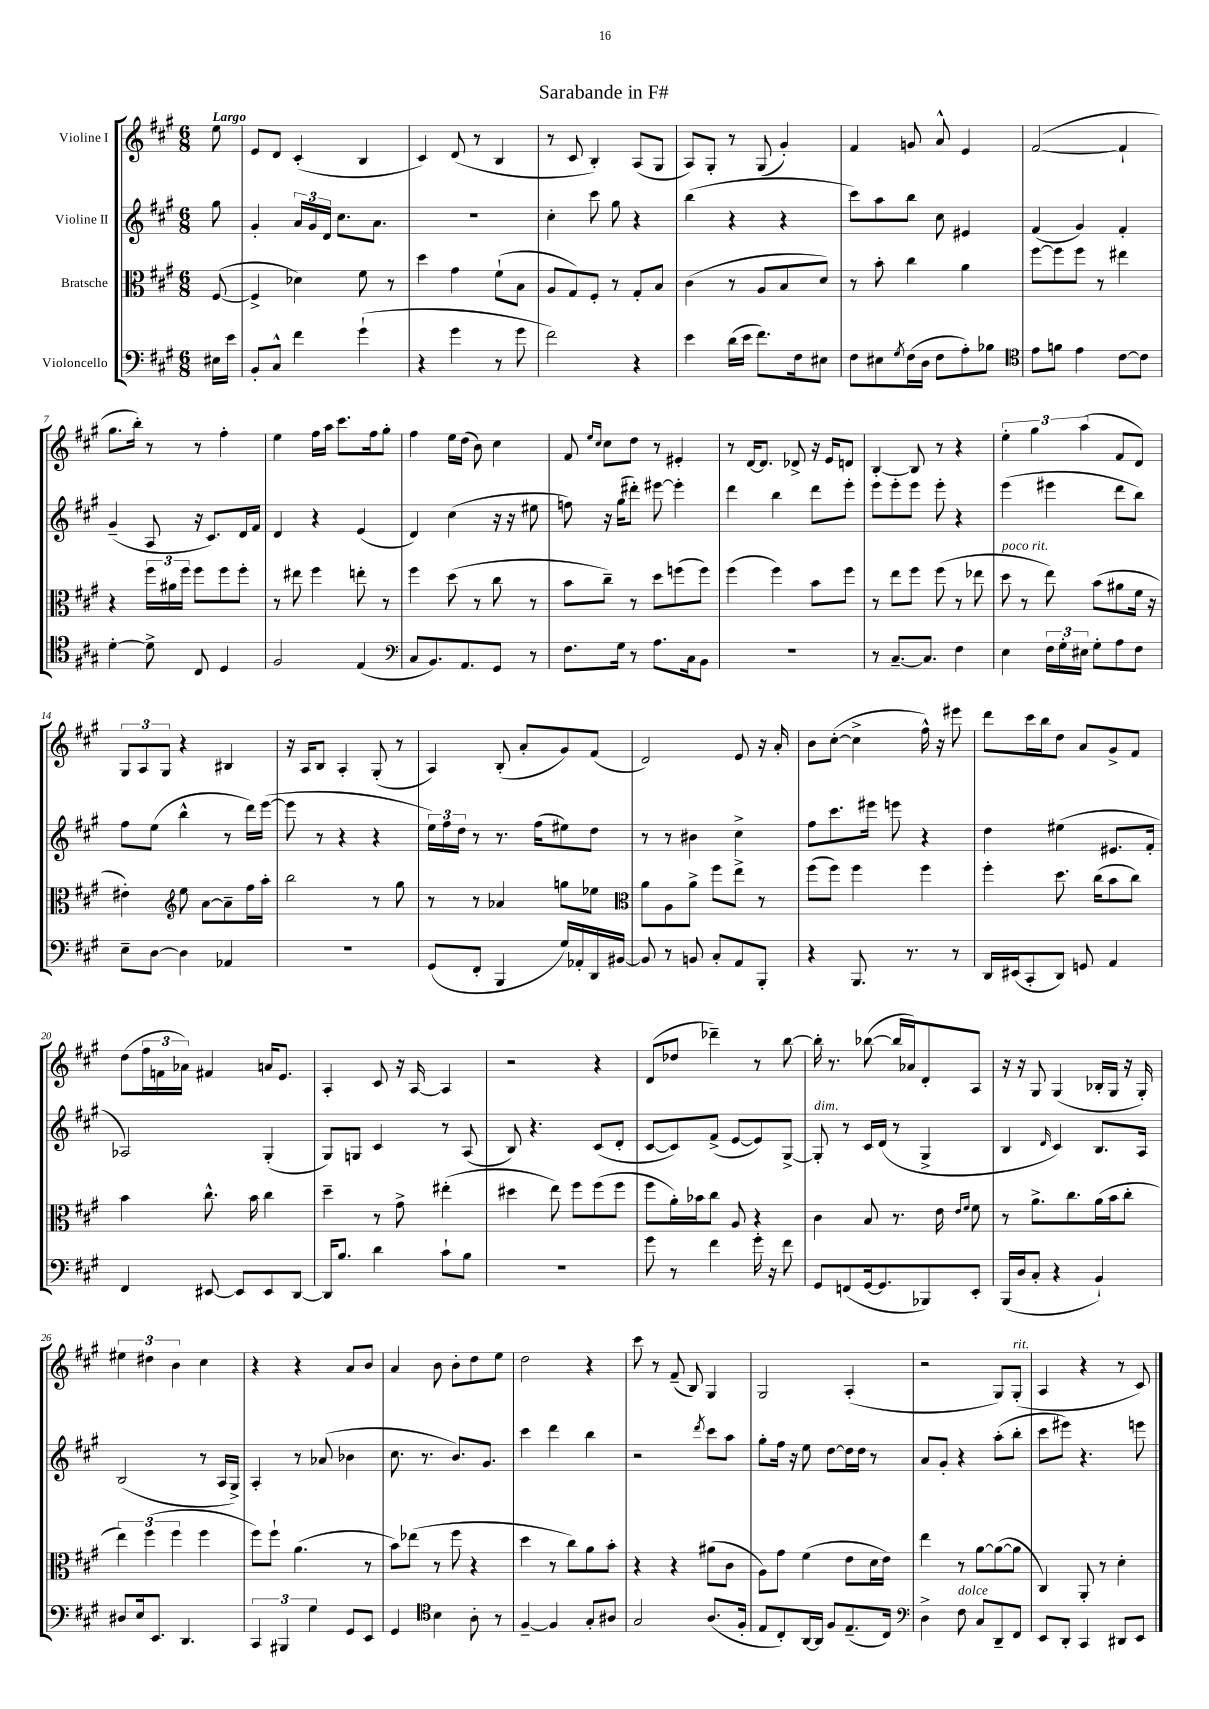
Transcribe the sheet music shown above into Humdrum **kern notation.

**kern	**kern	**kern	**kern
*part4	*part3	*part2	*part1
*staff4	*staff3	*staff2	*staff1
*I"Violoncello	*I"Bratsche	*I"Violine II	*I"Violine I
*clefF4	*clefC3	*clefG2	*clefG2
*k[f#c#g#]	*k[f#c#g#]	*k[f#c#g#]	*k[f#c#g#]
*M6/8	*M6/8	*M6/8	*M6/8
=	=	=	=
!	!	!	!LO:TX:a:B:t=Largo
16E#X\LL	([8F#/	8gg#\	8ee\
16e\JJ	.	.	.
=1	=1	=1	=1
8BB'/L	4F#^/]	4g#'/	8e/L
8C#^^/J	.	.	8d/J
4f#\	4d-X\)	24a/LL	(4c#'/
.	.	24g#/	.
.	.	24d/JJ	.
.	.	8.cc#\L	.
(4g#`\	8f#\	.	4B/
.	.	8.a\J	.
.	8r	.	.
=2	=2	=2	=2
4r	4dd\	2.r	4c#/)
4g#\	4g#\	.	(8d/
.	.	.	8r
8r	(8f#`\L	.	4B/
8g#\	8B\J	.	.
=3	=3	=3	=3
2f#\)	8A/L	4cc#'\	8r
.	8G#/)	.	8c#/
.	8F#'/J	8ccc#\	4B'/)
.	8r	8gg#\	.
4r	8G#'/L	4r	(8A/L
.	8B/J	.	8G#/J
=4	=4	=4	=4
4e\	(4c#\	(4bb\	8A/L)
.	.	.	8G#'/J
(16d\LL	8r	4r	8r
16e\JJ	.	.	.
8.f#\L)	8A/L	.	(8G#/
.	8B/	4r	4g#'/)
16F#\k	.	.	.
8E#X\J	8d/J)	.	.
=5	=5	=5	=5
8F#\L	8r	8ccc#\L)	4f#/
8E#X\	8b'\	8aa\	.
8qG#/	.	.	.
(16F#\L	4cc#\	8bb\J	8gn/
16D\JJ	.	.	.
8F#\L	.	8cc#\	8a^^/
8A'\)	4a\	4e#X/	4e/
8B-X\J	.	.	.
=6	=6	=6	=6
*clefC4	*	*	*
8e\L	[8ff#\L	(4f#/	([2f#/
8fn\J	8ff#\]	.	.
4e\	8ff#\J	4g#/)	.
.	8r	.	.
[8c#\L	4ee#X\	4f#'/	4f#`/]
8c#\J]	.	.	.
!!LO:LB:g=z
=7	=7	=7	=7
[4d'\	4r	(4g#~/	8.gg#\L
.	.	.	16bb'\Jk)
8d^\]	24ff#\LL	8A/	8r
.	24a#X\	.	.
.	24ff#\JJ	.	.
8C#/	8ff#\L	16r	8r
.	.	8.c#/L)	.
4D/	8ff#\	.	4ff#'\
.	8ff#'\J	16d/L	.
.	.	16f#/JJ	.
=8	=8	=8	=8
2F#/	8r	4d/	4ee\
.	8ee#X\	.	.
.	4ff#\	4r	16ff#\LL
.	.	.	16aa\JJ
.	.	.	8.ccc#\L
(4E/	8een'\	(4e/	.
.	.	.	16ff#\k
.	8r	.	8gg#'\J
=9	=9	=9	=9
*clefF4	*	*	*
8C#/L	4ff#\	4d/)	4ff#\
8.BB/)	.	.	.
.	(8dd\	(4cc#\	16ee\LL
8.AA/	.	.	(16dd\JJ
.	8r	.	8b\)
8GG#/J	8cc#\	16r	4cc#\
.	.	16r	.
8r	8r	8ee#X\	.
=10	=10	=10	=10
8.F#\L	8b\L	8ffn\)	8f#/
.	.	.	16qqee/LL
.	.	.	16qqcc#/JJ
.	8cc#~\J)	16r	8cc#\L
16G#\Jk	.	(16gg#\KL	.
8r	8r	8ddd#X'\J)	8dd\J
8.A\L	8dd\L	[8eee#X\	8r
.	(8ffn\	4eee#'\]	4e#X'/
16C#\k	.	.	.
8BB\J	8ff\J)	.	.
=11	=11	=11	=11
2.r	(4ff#\	4ddd\	8r
.	.	.	[16d/KL
.	.	.	8.d/J]
.	4ff#\)	4bb\	.
.	.	.	8d-X^/
.	8b\L	8ddd\L	16r
.	.	.	16e/KL
.	8ff#\J	8eee'\J	8dn/J
=12	=12	=12	=12
8r	8r	8eee\L	[4B'/
[8.C#~/L	8ee\L	8eee'\	.
.	8ff#\J	8eee\J	8B/]
8.C#/J]	.	.	.
.	(8ff#\	8eee'\	8r
4F#\	8r	4r	4r
.	8ee-X\	.	.
=13	=13	=13	=13
!	!LO:TX:a:i:t=poco rit.	!	!
4E\	8dd\	(4eee\	6ee'\
.	8r	.	.
.	.	.	6gg#\
24F#\LL	8ee\)	4eee#X\	.
24G#'\	.	.	.
24E#X\JJ	.	.	(6aa\
8G#'\L	(8b\L	.	.
8A\	8a#X\	8ddd\L	8f#/L
8F#\J	16f#\Jk	8bb\J)	8d/J)
.	16r	.	.
!!LO:LB:g=z
=14	=14	=14	=14
8E~\L	4e#X'\)	8ff#\L	12G#/L
.	.	.	12A/
[8D\J	.	(8ee\J	.
.	.	.	12G#/J
*	*clefG2	*	*
4D\]	8ee\	4bb^^\	4r
.	[8a\L	.	.
4AA-X/	8a~\]	8r	4B#X/
.	16ff#\L	16ddd\LL)	.
.	16aa'\JJ	([16eee\JJ	.
=15	=15	=15	=15
2.r	2bb\	8eee\]	16r
.	.	.	16A/KL
.	.	8r	8B/J
.	.	4r	4A'/
.	8r	4r	(8G#'/
.	8gg#\	.	8r
=16	=16	=16	=16
(8GG#/L	8r	24ee\LL)	4A/)
.	.	24ff#\	.
.	.	24dd\JJ	.
8FF#'/J	8r	8r	.
4BBB/	4a-X/	8.r	(8B'/
.	.	.	8a'/L
.	.	(16ff#\KL	.
16G#/LL)	8ggn\L	8ee#X\)	8g#/)
16AA-X'/	.	.	.
16DD/	8ee-X\J	8dd\J	(8f#/J
[16BB#X/JJ	.	.	.
=17	=17	=17	=17
*	*clefC3	*	*
8BB#/]	8a\L	8r	2d/)
8r	8A\	8r	.
8BBn/	8a^\J	4b#X\	.
8C#'/L	8ff#\L	.	.
8AA/	8ee^\J	4cc#^\	8e/
8BBB'/J	8r	.	16r
.	.	.	16a'/
=18	=18	=18	=18
4r	(8ff#\L	8ff#\L	8b\L
.	8ff#\J)	8.ccc#\	([8cc#'\J
8.BBB/	4ff#\	.	4cc#^\]
.	.	16eee#X\Jk	.
.	.	8eeen\	.
8.r	.	.	.
.	4ff#\	4r	16ff#^^\)
.	.	.	16r
8r	.	.	8eee#X\
=19	=19	=19	=19
16DD/LL	4ff#'\	4dd\	8ddd\L
(16EE#X/J	.	.	.
8CC#'/	.	.	16ccc#\L
.	.	.	16bb\J
8DD/J)	8.dd\	(4ee#X\	8dd\J
8GGn/	.	.	8a/L
.	(16cc#\KL	.	.
4AA/	8b\	8.e#X/L	8g#^/
.	8cc#\J)	.	8f#/J
.	.	16f#'/Jk	.
!!LO:LB:g=z
=20	=20	=20	=20
4FF#/	4b\	2A-X/)	(8dd\L
.	.	.	24ff#\L
.	.	.	24fn\
.	.	.	24a-X\JJ)
[8EE#X/	8.cc#^^\	.	4f#X/
8EE#/L]	.	.	.
.	16b\	.	.
8EE#/	4cc#\	(4G#'/	16an/KL
.	.	.	8.e/J
[8DD/J	.	.	.
=21	=21	=21	=21
16DD/KL]	4dd~\	8G#/L)	4A'/
8.B/J	.	.	.
.	.	8Gn/J	.
4d\	8r	4c#/	8c#/
.	8g#^\	.	16r
.	.	.	[16A/
8c#`\L	(4ee#X'\	8r	4A/]
8B\J	.	(8A/	.
=22	=22	=22	=22
2.r	4dd#X\	8B/)	2r
.	.	4.r	.
.	8ee\)	.	.
.	8ff#\L	.	.
.	(8ff#\	(8c#/L	4r
.	8ff#\J	8d'/J	.
=23	=23	=23	=23
8g#\	8ff#\L	[8c#/L	(8d/L
8r	16a'\L)	8c#/])	8dd-X/J
.	16b-X\J	.	.
4f#\	8cc#\J	(8f#^/J	4ddd-X~\)
.	8A/	[8e/L	.
16g#'\	4r	8e/])	8r
16r	.	.	.
8f#\	.	[8G#^/J	[8bb\
=24	=24	=24	=24
!	!	!LO:TX:a:i:t=dim.	!
8GG#/L	4c#\	8G#'/]	16bb'\]
.	.	.	8.r
(8FFn/	.	8r	.
[16GG#/k	8B/	16c#/LL	([8bb-X\
8.GG#/]	.	(16d/JJ	.
.	8.r	8r	16bb-/LL]
.	.	.	16a-X/J)
8BBB-X/)	.	4G#^/	8d'/
.	16e\	.	.
.	16qqe/LL	.	.
.	16qqf#/JJ	.	.
8EE'/J	8f#\	.	8A/J
=25	=25	=25	=25
(16BBB/LL	8r	4B/	16r
16D/J	.	.	16r
8C#'/J	8.a^\L	.	8G#/
.	.	16qqd/	.
4r	.	4c#/)	(4G#/
.	8.cc#\	.	.
4BB`/)	(16a\L	8.B/L	16B-X'/LL
.	16b\J	.	16G#/JJ
.	8cc#'\J	.	16r
.	.	16A/Jk	16G#'/)
!!LO:LB:g=z
=26	=26	=26	=26
8D#X/L	6ee\)	(2B/	6ee#X\
16E/k	.	.	.
.	(6ff#\	.	6dd#X\
8.EE/J	.	.	.
.	6ff#\	.	6b\
4.DD/	.	.	.
.	4ff#\	8r	4cc#\
.	.	16A/LL	.
.	.	16G#^/JJ)	.
=27	=27	=27	=27
6CC#/	8ff#\L)	4A'/	4r
.	8ff#`\J	.	.
6BBB#X/	.	.	.
.	(4.a\	8r	4r
6G#\	.	.	.
.	.	(8a-X/	.
8GG#/L	.	4b-X\	8a/L
8EE/J	8r	.	8b/J
=28	=28	=28	=28
4GG#/	8b\L)	8.cc#\	4a/
.	(8ee-X\J	.	.
.	.	8.r	.
*clefC4	*	*	*
4B\	8r	.	8b\
.	8ff#\	8.b/L)	8b'\L
8A'\	4r	.	8dd\
.	.	8.g#/J	.
8r	.	.	8ee\J
=29	=29	=29	=29
[4F#~/	4dd\	4ccc#\	2dd\
4F#/]	8r	4ddd\	.
.	8cc#\L)	.	.
8G#'/L	8a\	4bb\	4r
8A#X/J	8b'\J	.	.
=30	=30	=30	=30
2G#/	4r	2r	8ccc#\
.	.	.	8r
.	4r	.	(8f#~/
.	.	.	8B/)
.	.	8qddd/	.
(8.A/L	(8a#X\L	8ccc#\L	4G#/
.	8c#\J	8aa\J	.
16F#'/Jk	.	.	.
=31	=31	=31	=31
8E/L	8A\L)	8gg#'\L	2G#/
8C#'/)	8g#\J	16ff#\Jk	.
.	.	16r	.
[16AA/L	(4f#\	8ee\	.
16AA/JJ]	.	.	.
8F#/L	.	[8dd\L	.
(8.E~/	8e\L	16dd\L]	(4A'/
.	.	16dd\JJ	.
.	16d\L	8r	.
16C#/Jk)	16e\JJ)	.	.
=32	=32	=32	=32
*clefF4	*	*	*
4D^\	4ee\	8a/L	2r
.	.	8g#'/J	.
!LO:TX:a:i:t=dolce	!	!	!
8F#\	8r	4r	.
8C#/L	[8a\L	.	.
8DD~/	(8a\_	(8aa'\L	8G#/L)
!	!	!	!LO:TX:a:i:t=rit.
8FF#/J	8a\J]	8bb'\J	(8G#'/J
=33	=33	=33	=33
8EE/L	4C#/)	8ccc#\L	4A/
8DD'/J	.	8eee#X\J)	.
4CC#/	8AA'/	4.r	4r
.	8r	.	.
8DD#X/L	4d'\	.	8r
8EE/J	.	8eeen\	8c#/)
==	==	==	==
*-	*-	*-	*-
